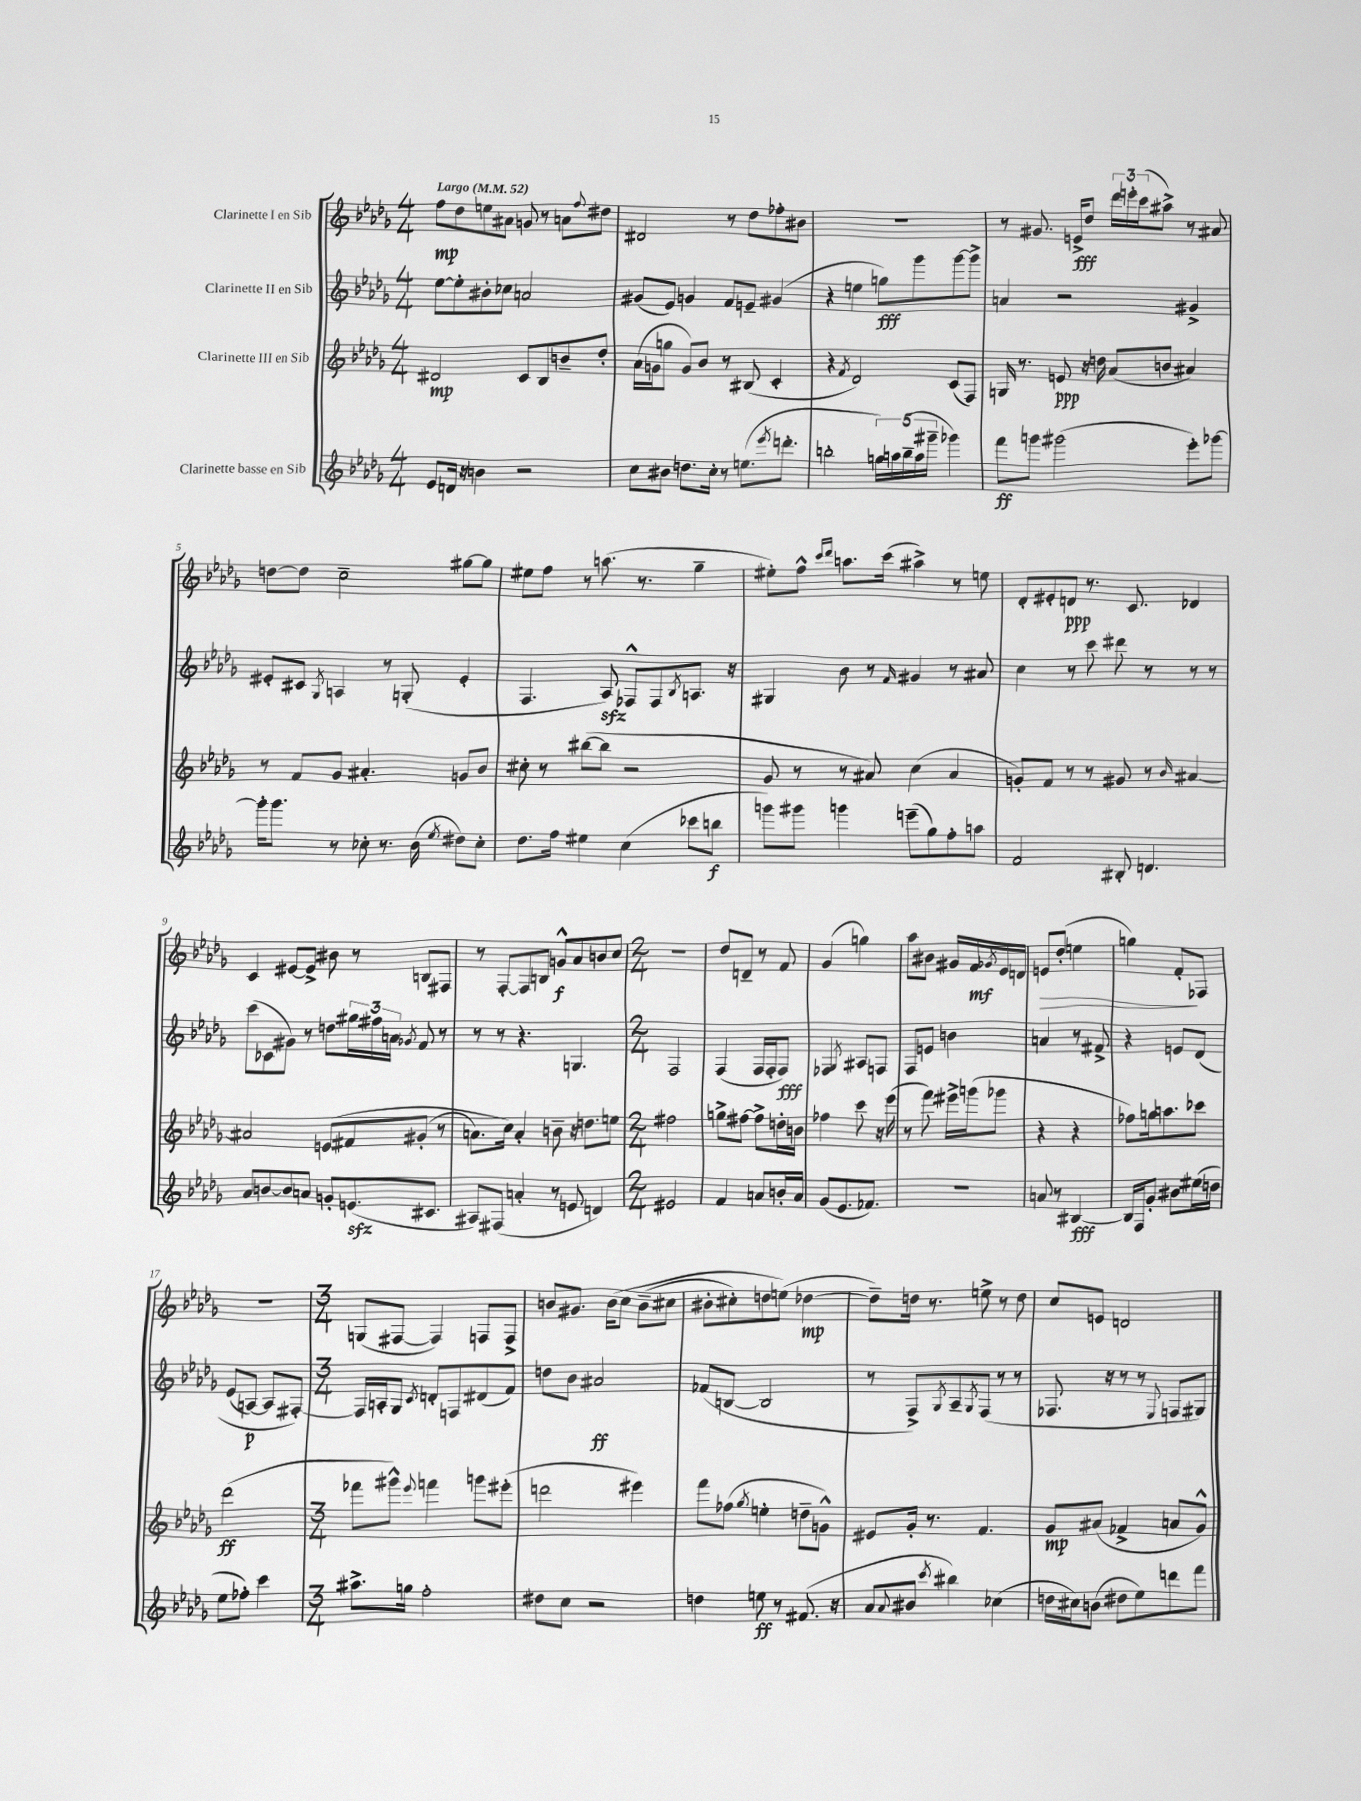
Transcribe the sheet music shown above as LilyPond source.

<<
\new StaffGroup <<
\new Staff = "s0" \with { instrumentName = "Clarinette I en Sib" } {
    \clef treble \key des \major \numericTimeSignature \time 4/4 \tempo "Largo" 4 = 52
    f''8\mp des''8 e''8 ais'8 g'8 r8 a'8 \appoggiatura { f''8 } dis''8 |
    dis'2 r8 des''8 fes''8-. bis'8 |
    R1 |
    r8 gis'8. e'16->\fff des''8 \tuplet 3/2 { des'''16 e'''16-. c'''16( } ais''8->) r8 ais'8 |
    d''8~ d''8 c''2-- gis''8~ gis''8 |
    eis''8 f''8 r8 a''8.( r8. ges''4-- |
    eis''8-.) f''8-^ \grace { c'''16 des'''16 } a''8. c'''16( ais''4->) r8 e''8 |
    des'8-. eis'8-. d'8\ppp r8. c'8. des'4 |
    c'4 eis'8~ eis'8-> bis'8 r8 b8 fis8 |
    r8 f8~-. f8 b8 g'8-^\f aes'8 b'8 c''8 |
    \numericTimeSignature \time 2/4 r2 |
    des''8 d'8-- r8 f'8 |
    ges'4( g''4) |
    aes''8 bis'8 gis'16 f'16\mf \acciaccatura { ges'8 } ees'16 d'16 |
    e'8\> des''8-.( e''4 |
    g''4) f'8-.\! fes8 |
    R2 |
    \numericTimeSignature \time 3/4 g8( fis8~ fis4) f8 f8-> |
    b'8 gis'8. b'16\( c''8 b'8--( cis''8 |
    bis'8-. cis''8-.) d''8 e''8(\) des''4~\mp |
    des''8--) d''16 r8. e''8-> r8 d''8 |
    c''8 e'8 d'2 \bar "|." |
}
\new Staff = "s1" \with { instrumentName = "Clarinette II en Sib" } {
    \clef treble \key des \major \numericTimeSignature \time 4/4
    ees''8~ ees''8-. bis'8-. ces''8 a'2 |
    gis'8( ees'8) g'4 f'8 e'8-- gis'4( |
    r4 e''4 g''8\fff) ges'''8 ges'''8~ ges'''8-> |
    a'4 r2 gis'4-> |
    eis'8-. cis'8 \acciaccatura { ges8 } a4 r8 g8-.( eis'4-. |
    f4. aes8\sfz) fes8-^ fes8 \acciaccatura { bes8 } a8. r16 |
    gis4 bes'8 r8 \grace { f'16 } gis'4 r8 ais'8 |
    c''4 r8 c'''8 dis'''8 r8 r8 r8 |
    c'''8( ces'8 gis'8) r8 d''8 \tuplet 3/2 { gis''16 fis''16 a'16 } \acciaccatura { ges'8 } f'8 r8 |
    r8 r8 r4. g4. |
    \numericTimeSignature \time 2/4 f2 |
    f4( f16 f16-. f8\fff) |
    fes4 \acciaccatura { ges8 } ais8 f8 |
    f8 e'8 b'4 |
    a'4 r8 fis'8-> |
    r4 e'8 des'8\( |
    ees'8( a8~\p) a8 fis8~-.\) |
    \numericTimeSignature \time 3/4 fis16 a16-. ges8 \acciaccatura { c'8 } d'8-. f8 dis'8( f'8) |
    d''8 bes'8 ais'2\ff |
    fes'8( b8~ b2 |
    r8 f8->) \acciaccatura { ges8 } aes8-- \acciaccatura { ges8 } f8( r8 r8 |
    fes8. r16 r8 r8 \appoggiatura { ees8 } f8 gis8) \bar "|." |
}
\new Staff = "s2" \with { instrumentName = "Clarinette III en Sib" } {
    \clef treble \key des \major \numericTimeSignature \time 4/4
    dis'2\mp c'8 bes8 b'8-- des''8-. |
    aes'16( g'16 g''8 g'8) bes'8 r8 bis8( c'4-. |
    r4 \acciaccatura { f'8 } des'2) c'8( f8) |
    g16 r8. e'8\ppp r16 d''16 aes'8( b'8 ais'4) |
    r8 f'8 ges'8 ais'4.-. g'8 bes'8 |
    cis''8-. r8 bis''8~( bis''8 r2 |
    ges'8 r8 r8 ais'8) c''4( ais'4 |
    g'8-.) f'8 r8 r8 gis'8 r8 \grace { bes'16 } ais'4~ |
    ais'2 e'8\( fis'8 gis'8-.( r8 |
    a'8.) c''16\) a'4-. b'8-- r16 d''8. e''8 |
    \numericTimeSignature \time 2/4 fis''2 |
    g''8-> fis''8~ fis''8-> d''16-. b'16 |
    fes''4 c'''8 r16 ees'''16( |
    r8 f'''8) eis'''16-> g'''16( ges'''8 |
    r4 r4 |
    fes''8) g''16 a''8. ces'''8 |
    des'''2\ff( |
    \numericTimeSignature \time 3/4 fes'''8 gis'''8-^) \appoggiatura { ees'''8 } f'''4 g'''8 eis'''8-.( |
    d'''2 eis'''4) |
    f'''8 fes''8( \acciaccatura { ges''8 } e''4-. d''8-- g'8-^) |
    eis'8 ges'16-. r8. f'4. |
    ges'8\mp ais'8( fes'4-> a'8 ges'8-^) \bar "|." |
}
\new Staff = "s3" \with { instrumentName = "Clarinette basse en Sib" } {
    \clef treble \key des \major \numericTimeSignature \time 4/4
    ees'8 d'16 r16 b'4 r2 |
    c''8 bis'8 d''8. c''16-. r8 e''8.( \acciaccatura { ees'''8 } d'''8.-. |
    b''2-. \tuplet 5/4 { g''16) a''16 b''16--( a''16 gis'''16-- } ges'''4) |
    f'''8\ff g'''8 gis'''2( ees'''8-.) ges'''8~ |
    ges'''16-. ges'''8. r8 ces''8-. r8. bes'16( \acciaccatura { ees''8 } dis''8) ces''8-. |
    des''8. f''16 eis''4 c''4( ces'''8 b''8\f |
    g'''8) gis'''8 g'''4 e'''8--( ges''8) f''8-. a''8 |
    f'2 bis8-. d'4. |
    aes'8 b'8~ b'8 a'8 g'8-. e'8.\sfz( cis'8. |
    ais8) fis8( a'4-. r8 e'8 d'4) |
    \numericTimeSignature \time 2/4 eis'2 |
    f'4 a'8 b'16-. a'16 |
    ges'8( ees'8. fes'8.) |
    r2 |
    a'8 r8 bis4~\fff |
    bis16 f16 ges'8-. bis'8 eis''16( d''16 |
    ees''8 fes''8-.) c'''4 |
    \numericTimeSignature \time 3/4 ais''8.-> g''16 f''2-. |
    dis''8 c''8 r2 |
    d''4 e''8\ff r8 fis'8.( r16 |
    aes'8 \appoggiatura { aes'8 } bis'8 \acciaccatura { c'''8 } bis''4) ces''4( |
    d''16 cis''16) b'8( dis''8 ees''8) d'''8 f'''8 \bar "|." |
}
>>
>>
